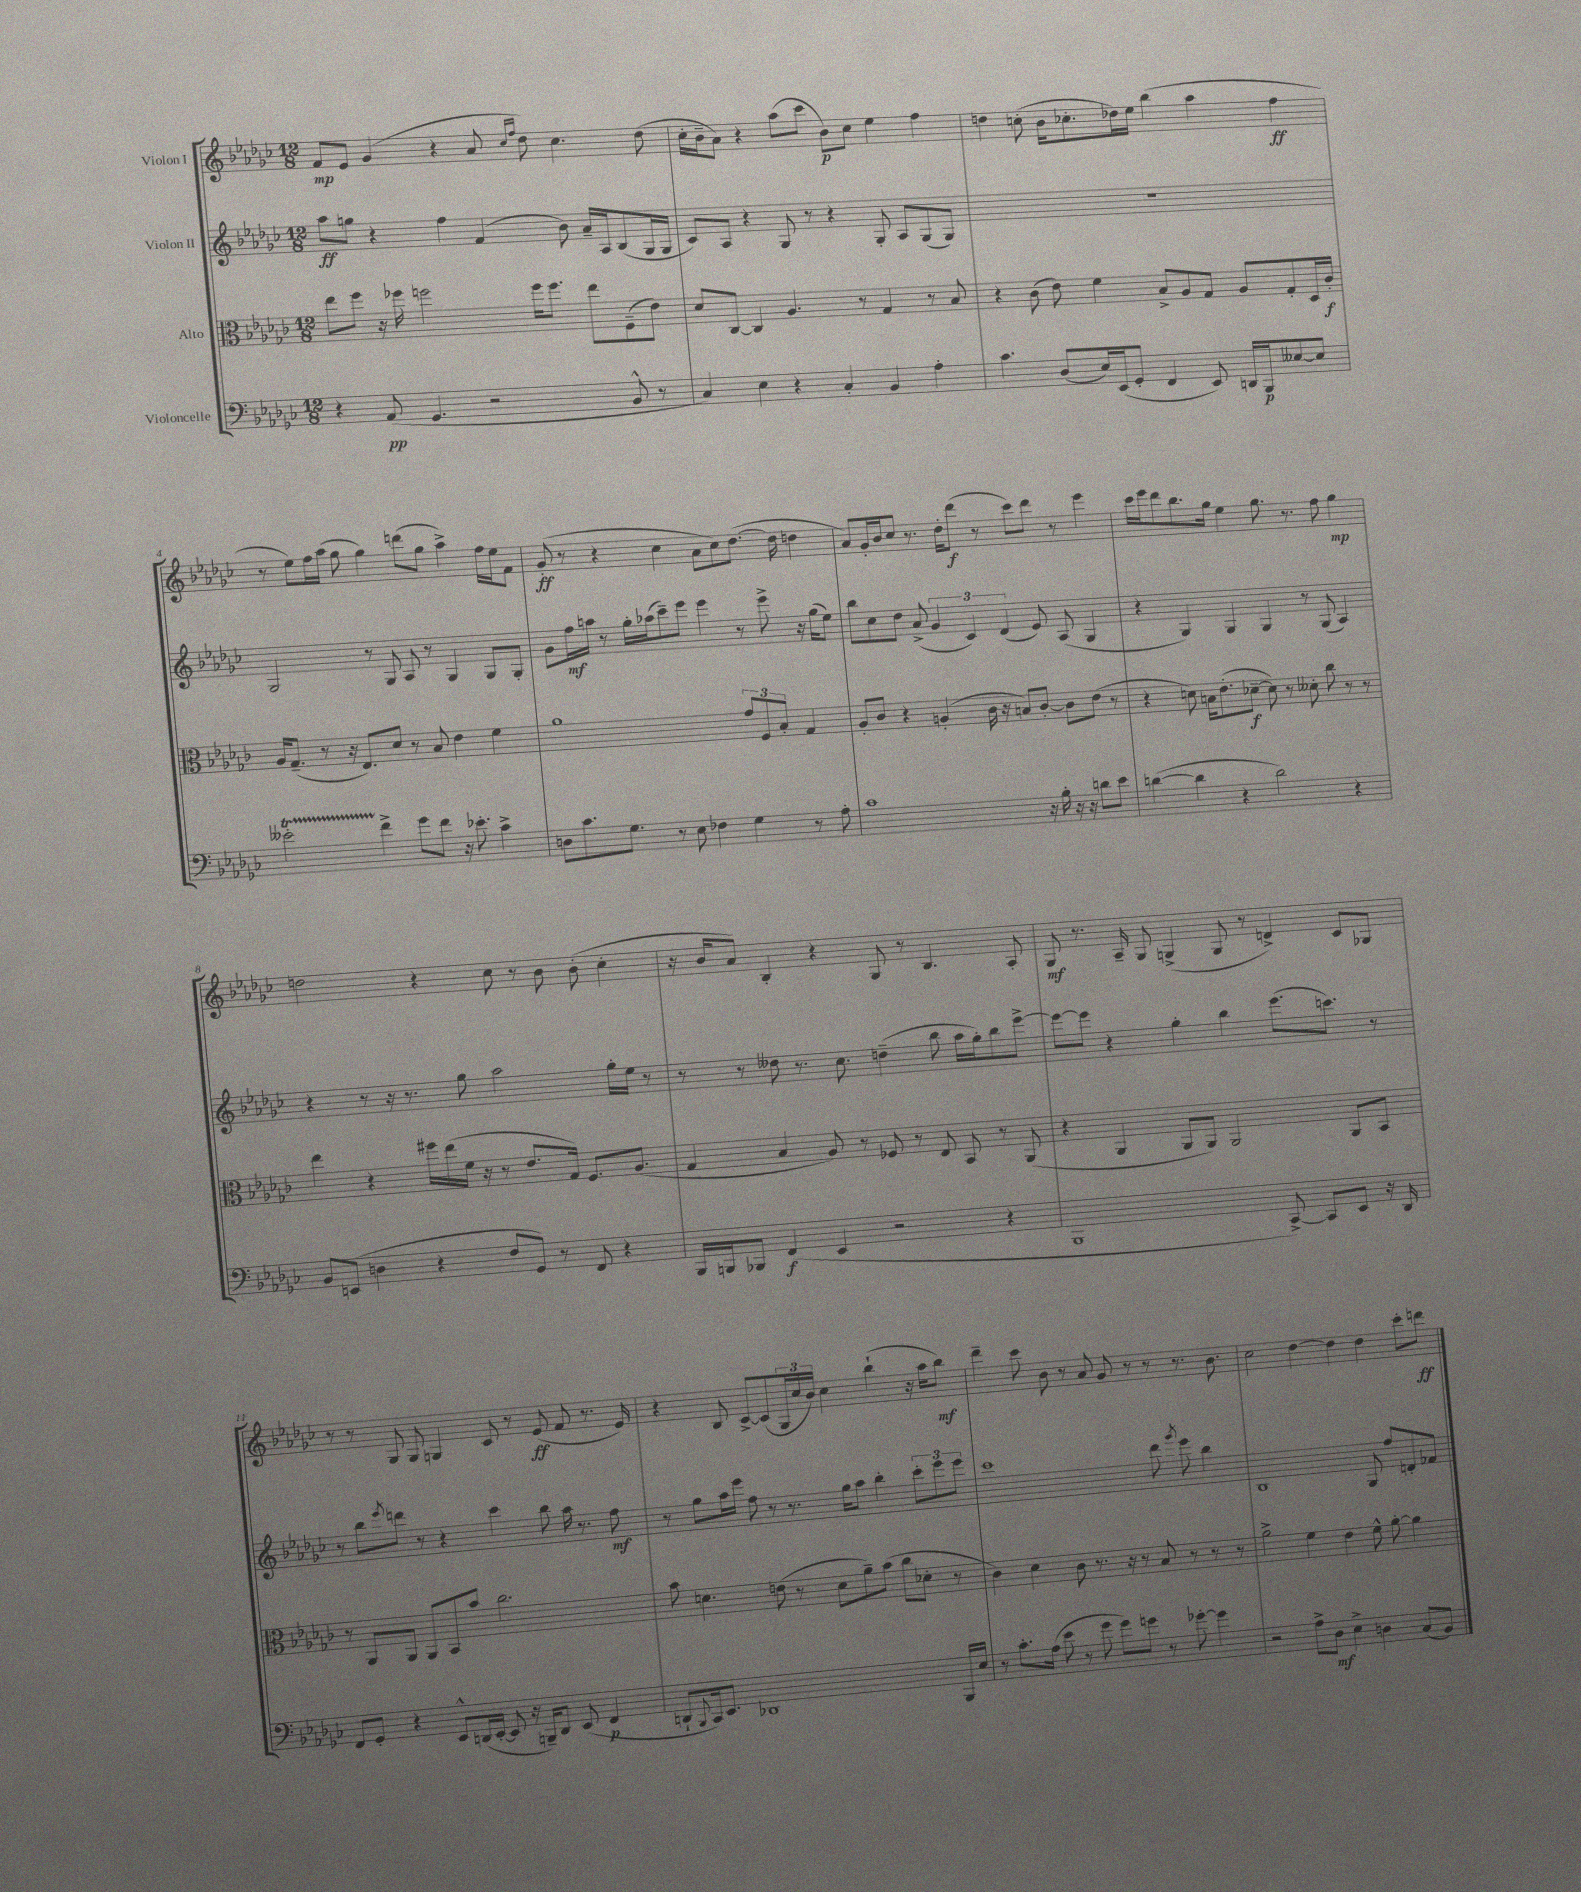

**kern	**kern	**kern	**kern
*staff4	*staff3	*staff2	*staff1
*clefF4	*clefC3	*clefG2	*clefG2
*k[b-e-a-d-g-c-]	*k[b-e-a-d-g-c-]	*k[b-e-a-d-g-c-]	*k[b-e-a-d-g-c-]
*M12/8	*M12/8	*M12/8	*M12/8
4r	8ee-	8aa-	8f
.	8ff	8gg	8e-
(8AA-	16r	4r	(4g-
.	16ff-	.	.
4.GG-	2ff	.	.
.	.	4ff	4r
2r	.	(4f	8a-
.	.	.	16qqcc-
.	.	.	16qqff
.	16ff	.	8dd-)
.	8.ff	.	.
.	.	8b-)	4.cc-
.	8ee-	16a-~	.
.	.	16A-	.
8BB-^^	(8F~	(8B-	.
8r	8e-)	16G-	(8dd-
.	.	16G-	.
=	=	=	=
4C-)	8d-	8c-)	16cc-'
.	.	.	16b-~
.	[8C-	8A-	8a-)
4E-	4C-]	4r	4r
4r	4.A-	8G-	(8aa-
.	.	8r	8ccc-
4C-'	.	4r	8b-)
.	8r	.	8cc-
4BB-	4G-	8G-'	4ee-
.	.	8A-	.
4A-'	8r	(8G-	4ff
.	8B-	8G-)	.
=	=	=	=
4.c-	4r	1.r	4dd
.	(8c-	.	(8cc'
(8D-	8e-)	.	16b-
.	.	.	8.cc-'
16E-)	4f	.	.
(16EE-	.	.	.
8GG-'	.	.	16dd-)
.	.	.	16ee-
4FF	8B-^	.	(4bb-
.	8A-	.	.
8EE-)	8G-	.	4aa-
16DD	8A-	.	.
16BBB-	.	.	.
[8E--	8G-'	.	4ff
8E--]	16D-	.	.
.	16c-'	.	.
=	=	=	=
2e--'	16A-	2G-	8r
.	(8.G-~	.	.
.	.	.	8ee-)
.	8r	.	16ff
.	.	.	(16aa-
.	16r	.	8gg-
.	8.E-)	.	.
4f^	.	8r	4gg-)
.	8d-	8G-	.
8g-	8r	8A-	(8ddd
8f	8B-	8r	8gg-
16r	4e-	4G-	4aa-^)
8.e-'	.	.	.
4c-^	4f	8G-	16ff
.	.	.	16ee-
.	.	8G-'	8f
=	=	=	=
8D	1a-	8g-	(8g-'
8.c-	.	16ff	8r
.	.	16aa	.
.	.	8r	4r
8.G-	.	.	.
.	.	16gg-'	.
.	.	(16aa-	.
8r	.	8ccc-~)	4cc-
8E-	.	8eee-	.
4F-	.	4eee-	8a-
.	.	.	8cc-)
4G-	12g-	8r	([8.dd-
.	12F	.	.
.	.	8eee-^	.
.	12B-'	.	.
.	.	.	16dd-]
8r	4G-	16r	4dd
.	.	(16gg-	.
8A-'	.	8ee-)	.
=	=	=	=
1c-	8A-'	8bb-	8a-)
.	8c-	8cc-	16g-'
.	.	.	16b-
.	4r	8dd-	8cc-
.	.	(8a-^	8.r
.	(4A'	6g-	.
.	.	.	16dd-'
.	.	.	(8ddd-
.	.	6c-)	.
.	16c-	.	8r
.	16r	.	.
.	.	(6d-	.
.	8B)	.	8ccc-)
16r	[8c-'	8e-)	8ddd-
16B-'	.	.	.
16r	8c-]	(8A-	8r
16r	.	.	.
8d	(8e-	4G-	4eee-
8e-	8r	.	.
=	=	=	=
([4d	4r	4r	16ccc-
.	.	.	16eee-
.	.	.	8ddd-
4d]	8d)	4G-)	8.bb-
.	16B	.	.
.	(8.e-'	.	16gg-
4r	.	4G-	4ee-
.	[8d-~	.	.
2d)	8d-])	4G-	8.gg-
.	8r	.	.
.	.	.	8.r
.	8d--'	8r	.
.	8cc-	(8G-	8ff
4r	8r	4A-)	4gg-
.	8r	.	.
=	=	=	=
8BB-	4ee-	4r	2dd
(8EE	.	.	.
4D	4r	8r	.
.	.	16r	.
.	.	8.r	.
4r	16ff#	.	4r
.	(16ee-	.	.
.	16f	8gg-	.
.	16r	.	.
8F	8r	2aa-	8cc-
8GG-)	8.e-	.	8r
8r	.	.	8b-
.	16G-)	.	.
8FF	8.F	.	(8b-'
4r	.	16gg-'	4cc-'
.	(8.A-	16ee-	.
.	.	8r	.
=	=	=	=
16BBB-	4G-	8r	16r
16BBB	.	.	16b-
8BBB-	.	8r	8a-)
(4FF	4B-	8dd--	4B-'
.	.	8.r	.
4EE-	8A-)	.	4r
.	.	8.cc-	.
.	8r	.	.
2r	8F-	(4dd~	8G-
.	8r	.	8r
.	8E-	8bb-	4.B-
.	8BB-	16aa-	.
.	.	16gg-')	.
4r	8r	8bb-	.
.	(8AA-	[8eee-^	8A-'
=	=	=	=
1BBB-	4r	8eee-_	8G-
.	.	8eee-]	8.r
.	4AA-	4r	.
.	.	.	16A-~
.	.	.	8G-
.	8AA-	4gg-'	(4G^
.	8AA-)	.	.
.	2AA-	4bb-	8G
.	.	.	8r
[8CC-^)	.	(8.eee-	4d^)
8CC-]	.	.	.
.	.	8.ccc)	.
8EE-	8AA-	.	8c-
16r	8BB-	8r	8G-
16DD-	.	.	.
=	=	=	=
8FF	8r	8r	8r
8GG-'	8AA-	8bb-	8r
.	.	8qeee-	.
4r	8AA-	8ddd	8G-
.	8AA-	8r	8G-
8EE-^^	8BB-	4r	4G
(16DD	8b-	.	.
[16EE-'	.	.	.
8EE-]	2.cc-	4ccc-	8c-
16r	.	.	8r
16BBB~)	.	.	.
8DD	.	8bb-	(8e-
(8EE-	.	16aa-	8f
.	.	8.r	.
4FF	.	.	8.r
.	.	8ff	.
.	.	.	16e-)
=	=	=	=
8DD`	8b-	8r	4r
8qqBBB-	.	.	.
16CC-)	4.d	8gg-	.
8.EE-	.	.	.
.	.	16aa-	8B-
.	.	16eee-	.
1DD-	.	8ff	[8c-^
.	(8e	8r	(8c-]
.	8r	8.r	24G-
.	.	.	24cc-
.	.	.	24b-)
.	8d	.	4cc-
.	.	16gg-	.
.	8a-~)	8aa-	.
.	(8b-	4bb-'	(4bb-`
.	8cc-	.	.
.	8d-'	12ccc-'	16r
.	.	.	16aa-
.	.	12eee-	.
16BBB-	8r	.	8bb-)
.	.	12eee-	.
16E-	.	.	.
=	=	=	=
8r	4c-)	1ccc-	4ddd-~
8.c-'	.	.	.
.	4d-	.	8ccc-
(16A-	.	.	.
8e-	.	.	8b-
8r	8c-	.	8r
8g-	8.r	.	8a-
8g-)	.	.	8g-
.	16r	.	.
8g	8r	.	8r
8r	8B-	8ddd-	8r
.	.	8qggg-	.
[8g-'	8r	8eee-	8.r
4g-]	8r	4bb-	.
.	.	.	8.b-
.	8r	.	.
=	=	=	=
2r	2a-^	1B-	2cc-
8A-^	4f	.	[4dd-
8D-	.	.	.
4E-^	4e-	.	4dd-]
4D	8f^^	8G-	4dd-
.	[8a-'	8ff	.
(8C-	4a-]	8d'	8ccc-'
8BB-)	.	8f-	8ddd
==	==	==	==
*-	*-	*-	*-
